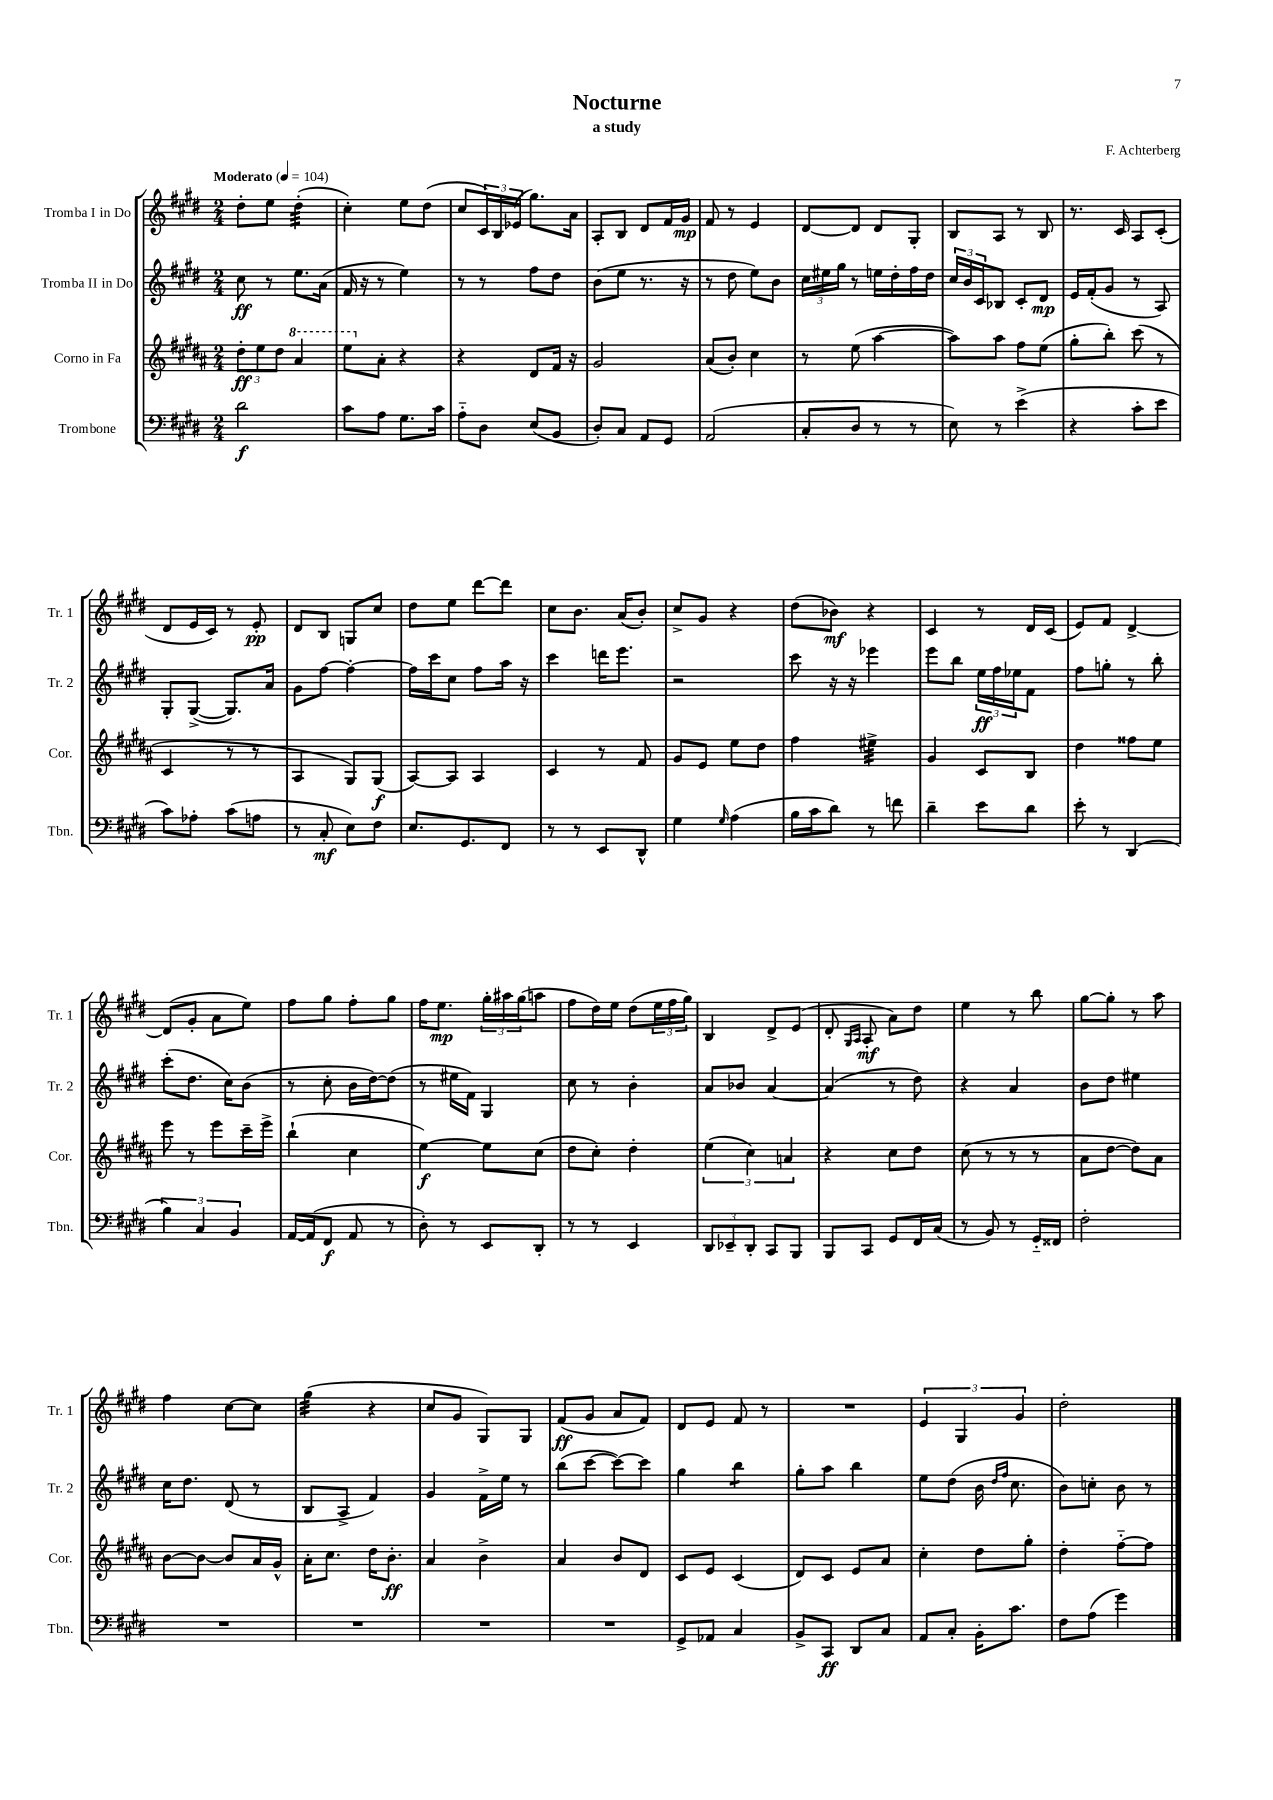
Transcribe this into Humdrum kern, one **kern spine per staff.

**kern	**kern	**kern	**kern
*staff4	*staff3	*staff2	*staff1
*clefF4	*clefG2	*clefG2	*clefG2
*k[f#c#g#d#]	*k[f#c#g#d#a#]	*k[f#c#g#d#]	*k[f#c#g#d#]
*M2/4	*M2/4	*M2/4	*M2/4
*MM104	*MM104	*MM104	*MM104
2d#	12dd#'	8cc#	8dd#'
.	12ee	.	.
.	.	8r	8ee
.	12dd#	.	.
.	4aa#	8.ee	(4dd#'
.	.	(16a	.
=	=	=	=
8c#	8eee	16f#	4cc#')
.	.	16r	.
8A	8a#'	8r	.
8.G#	4r	4ee)	8ee
.	.	.	(8dd#
16c#	.	.	.
=	=	=	=
8A'~	4r	8r	8cc#
8D#	.	8r	24c#)
.	.	.	24B
.	.	.	(24e-
(8E	8d#	8ff#	8.gg#)
8BB	16f#	8dd#	.
.	16r	.	16a
=	=	=	=
8D#')	2g#	(8b	8A'
8C#	.	8ee	8B
8AA	.	8.r	8d#
8GG#	.	.	16f#
.	.	16r	16g#
=	=	=	=
(2AA	(8a#	8r	8f#
.	8b')	8dd#	8r
.	4cc#	8ee)	4e
.	.	8b	.
=	=	=	=
8C#'	8r	24cc#	[8d#
.	.	24ee#	.
.	.	24gg#	.
8D#	(8ee	8r	8d#]
8r	[4aa#	16ee	8d#
.	.	16dd#'	.
8r	.	16ff#	8G#'
.	.	16dd#	.
=	=	=	=
8E)	8aa#])	24cc#	8B
.	.	24b	.
.	.	24c#	.
8r	8aa#	8B-	8A
(4e^	8ff#	8c#'	8r
.	(8ee	8d#	8B
=	=	=	=
4r	8gg#'	16e	8.r
.	.	(16f#'	.
.	8bb')	8g#	.
.	.	.	16c#
8c#'	(8ccc#	8r	8A
8e	8r	8A)	(8c#'
=	=	=	=
8c#)	4c#	8G#'	8d#
8A-'	.	([8G#^	16e
.	.	.	16c#)
(8c#	8r	8.G#])	8r
8A	8r	.	8e'
.	.	16a	.
=	=	=	=
8r	4A#	8g#	8d#
8C#'	.	[8ff#	8B
8E)	8G#)	4ff#'_	8G
8F#	(8G#	.	8cc#
=	=	=	=
8.E	[8A#)	16ff#]	8dd#
.	.	16ccc#	.
.	8A#]	8cc#	8ee
8.GG#	.	.	.
.	4A#	8ff#	[8ddd#
8FF#	.	16aa	8ddd#]
.	.	16r	.
=	=	=	=
8r	4c#	4ccc#	8cc#
8r	.	.	8.b
8EE	8r	16ddd	.
.	.	8.eee	(16a
8DD#^^	8f#	.	8b')
=	=	=	=
4G#	8g#	2r	8cc#^
.	8e	.	8g#
16qqG#	.	.	.
(4A	8ee	.	4r
.	8dd#	.	.
=	=	=	=
16B	4ff#	8ccc#	(8dd#
16c#	.	.	.
8d#)	.	16r	8b-)
.	.	16r	.
8r	4ee#^	4eee-	4r
8f	.	.	.
=	=	=	=
4d#~	4g#	8eee	4c#
.	.	8bb	.
8e	8c#	24ee	8r
.	.	24ff#	.
.	.	24ee-	.
8d#	8B	8f#	16d#
.	.	.	(16c#
=	=	=	=
8e'	4dd#	8ff#	8e)
8r	.	8gg'	8f#
(4DD#	8ff##	8r	[4d#^
.	8ee	8bb'	.
=	=	=	=
6B)	8eee	(8ccc#'	(8d#]
.	8r	8.dd#	8g#'
6C#	.	.	.
.	8eee	.	8a
.	.	16cc#)	.
6BB	.	.	.
.	16ccc#~	(8b	8ee)
.	16eee^	.	.
=	=	=	=
[16AA	(4bb`	8r	8ff#
(16AA]	.	.	.
8FF#	.	8cc#'	8gg#
8AA	4cc#	16b	8ff#'
.	.	[16dd#)	.
8r	.	(8dd#]	8gg#
=	=	=	=
8D#')	[4ee)	8r	16ff#
.	.	.	8.ee
8r	.	16ee#	.
.	.	16f#)	.
8EE	8ee]	4G#	24gg#'
.	.	.	24aa#
.	.	.	(24gg#
8DD#'	(8cc#	.	8aa
=	=	=	=
8r	8dd#	8cc#	8ff#
8r	8cc#')	8r	16dd#)
.	.	.	16ee
4EE	4dd#'	4b'	(8dd#
.	.	.	24ee
.	.	.	24ff#
.	.	.	24gg#)
=	=	=	=
12DD#	(6ee	8a	4B
12EE-~	.	.	.
.	.	8b-	.
12DD#'	6cc#)	.	.
8CC#	.	[4a	8d#^
.	6a	.	.
8BBB	.	.	(8e
=	=	=	=
8BBB	4r	(4a]	8d#'
.	.	.	16qqG#
.	.	.	16qqA
8CC#	.	.	8A'
8GG#	8cc#	8r	8a)
16FF#	8dd#	8dd#)	8dd#
(16C#	.	.	.
=	=	=	=
8r	(8cc#	4r	4ee
8BB)	8r	.	.
8r	8r	4a	8r
16GG#'~	8r	.	8bb
16FF##	.	.	.
=	=	=	=
2F#'	8a#	8b	[8gg#
.	[8dd#	8dd#	8gg#']
.	8dd#])	4ee#	8r
.	8a#	.	8aa
=	=	=	=
2r	[8b	16cc#	4ff#
.	.	8.dd#	.
.	8b_	.	.
.	8b]	(8d#	[8cc#
.	16a#	8r	8cc#]
.	16g#^^	.	.
=	=	=	=
2r	16a#'	8B	(4gg#
.	8.cc#	.	.
.	.	8A^	.
.	16dd#	4f#)	4r
.	8.b'	.	.
=	=	=	=
2r	4a#	4g#	8cc#
.	.	.	8g#
.	4b^	16f#^	8G#)
.	.	16ee	.
.	.	8r	8G#
=	=	=	=
2r	4a#	(8bb	(8f#
.	.	[8ccc#	8g#
.	8b	8ccc#_)	8a
.	8d#	8ccc#]	8f#)
=	=	=	=
8GG#^	8c#	4gg#	8d#
8AA-	8e	.	8e
4C#	(4c#	4bb	8f#
.	.	.	8r
=	=	=	=
8BB^	8d#)	8gg#'	2r
8CC#	8c#	8aa	.
8DD#	8e	4bb	.
8C#	8a#	.	.
=	=	=	=
8AA	4cc#'	8ee	6e
8C#'	.	(8dd#	.
.	.	.	6G#
16BB'	8dd#	16b	.
.	.	16qqdd#	.
.	.	16qqff#	.
8.c#	.	8.cc#	.
.	.	.	6g#
.	8gg#'	.	.
=	=	=	=
8F#	4dd#'	8b)	2dd#'
(8A	.	8cc'	.
4g#)	[8ff#'~	8b	.
.	8ff#]	8r	.
==	==	==	==
*-	*-	*-	*-
